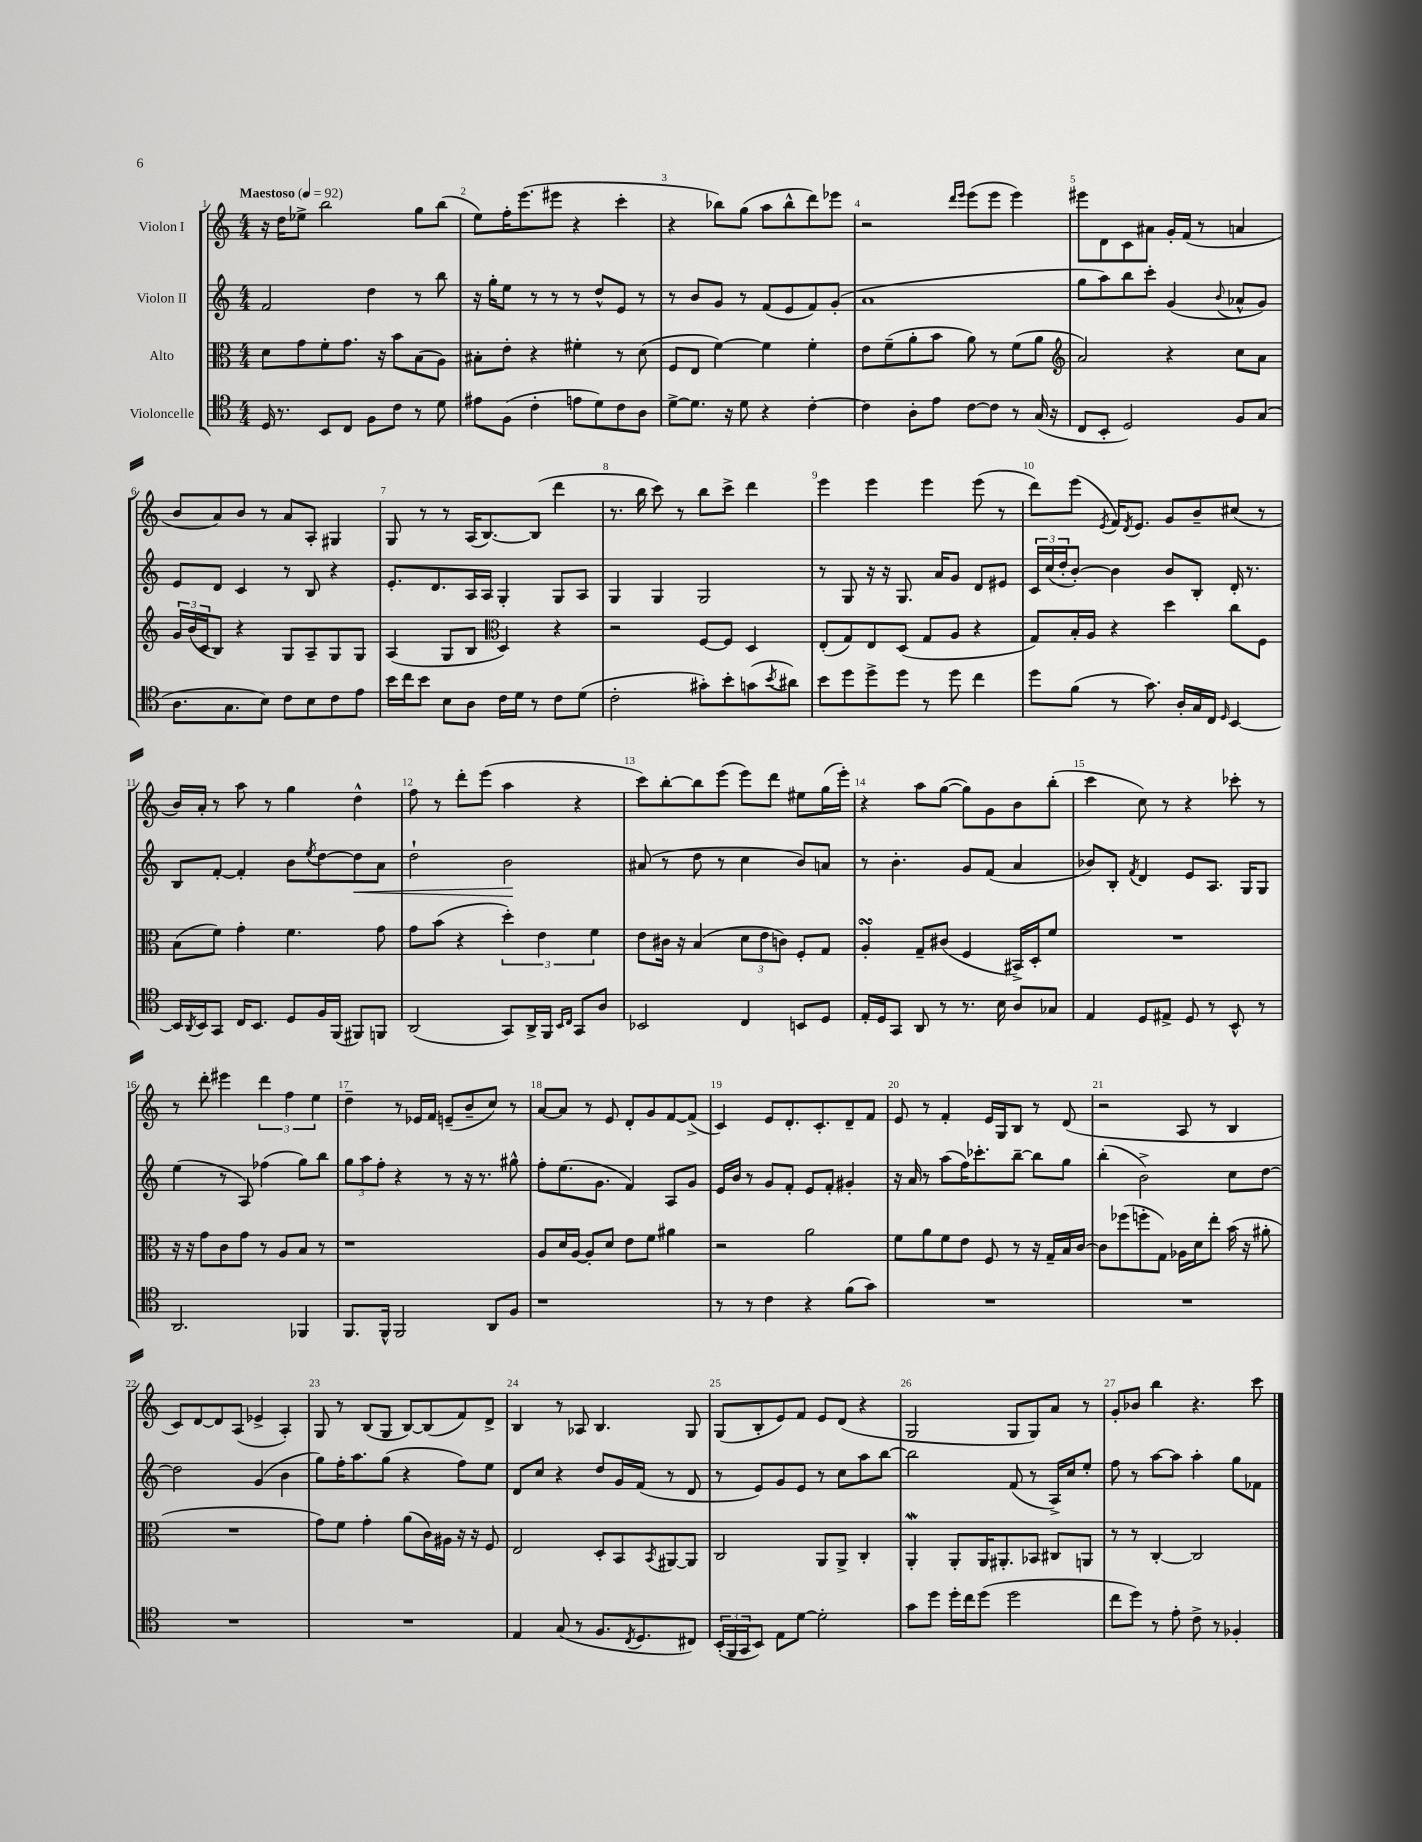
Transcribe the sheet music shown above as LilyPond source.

<<
\new StaffGroup <<
\new Staff = "s0" \with { instrumentName = "Violon I" } {
    \clef treble \key c \major \numericTimeSignature \time 4/4 \tempo "Maestoso" 4 = 92
    r16 d''16 ees''8-> b''2 g''8 b''8( |
    e''8) f''16-. e'''8.( eis'''8 r4 c'''4-. |
    r4 bes''8) g''8( a''8 bes''8-^ d'''8) ees'''8 |
    r2 \grace { d'''16 e'''16 } e'''8( e'''8 e'''4) |
    eis'''8 d'8 c'8 ais'8 g'16-. f'16( r8 a'4 |
    b'8 a'8) b'8 r8 a'8 a8-. gis4 |
    g8 r8 r8 a16( b8.~) b8( d'''4 |
    r8. b''16 c'''8) r8 b''8 c'''8-> d'''4 |
    e'''4 e'''4 e'''4 e'''8( r8 |
    d'''8) e'''8( \acciaccatura { e'8 } f'16) \acciaccatura { d'8 } e'8. g'8 b'8-- cis''8( r8 |
    b'16) a'16-. r8 a''8 r8 g''4 d''4-^ |
    f''8 r8 d'''8-. e'''8( a''4 r4 |
    c'''8) b''8~-. b''8 e'''8( e'''8) d'''8 eis''8 g''16( e'''16-.) |
    r4 a''8 g''8~( g''8) g'8 b'8 b''8-.( |
    c'''4 c''8) r8 r4 ces'''8-. r8 |
    r8 d'''8-. eis'''4 \tuplet 3/2 { d'''4 f''4 e''4 } |
    d''4-- r8 ees'16 f'16 e'8--( b'8-- c''8) r8 |
    a'8~ a'8 r8 e'8 d'8-. g'8 f'8~ f'8->( |
    c'4) e'8 d'8.-. c'8.-. d'8-- f'8 |
    e'8 r8 f'4-. e'16 g16 b8 r8 d'8( |
    r2 a8 r8 b4 |
    c'8) d'8~ d'8 a8( ees'4-> a4-.) |
    g8 r8 b8( g8 b8~) b8( f'8) d'8-> |
    b4 r8 aes8 b4. g8 |
    g8( b8-. e'8) f'8 e'8 d'8( r4 |
    g2 g8 g8) a'8 r8 |
    g'8-. bes'8 b''4 r4. c'''8 \bar "|." |
}
\new Staff = "s1" \with { instrumentName = "Violon II" } {
    \clef treble \key c \major \numericTimeSignature \time 4/4
    f'2 d''4 r8 b''8 |
    r16 g''16-. e''8 r8 r8 r8 d''8-^ e'8 r8 |
    r8 b'8 g'8 r8 f'8( e'8 f'8) g'8-.( |
    a'1 |
    g''8 a''8) b''8 c'''8-. g'4( \appoggiatura { b'8 } aes'8-^ g'8) |
    e'8 d'8 c'4 r8 b8 r4 |
    e'8.-. d'8. a16 a16 g4-. g8 a8 |
    g4 g4 g2 |
    r8 g8 r16 r16 g8. a'16 g'8 d'8 eis'8 |
    \tuplet 3/2 { c'16 c''16( d''16-. } b'8~-.) b'4 b'8 b8-. d'16-. r8. |
    b8 f'8~-. f'4-. b'8 \acciaccatura { e''8 } d''8~ d''8\< a'8 |
    d''2-! b'2\! |
    ais'8( r8 d''8 r8 c''4 b'8) a'8 |
    r8 b'4.-. g'8 f'8( a'4 |
    bes'8) b8-. \acciaccatura { f'8 } d'4 e'8 a8. g16 g8 |
    e''4( r8 a8) fes''4( g''8) b''8 |
    \tuplet 3/2 { g''8 a''8 f''8-. } r4 r8 r16 r8. gis''8-^ |
    f''8-. e''8.( g'8. f'4) a8 g'8 |
    e'16 b'16 r8 g'8 f'8-. e'8 f'8-. gis'4-. |
    r16 a'16 r8 a''8( f''16) ces'''8.-. b''8~-- b''8 g''8 |
    b''4-.( b'2->) c''8 d''8~ |
    d''2 g'4( b'4 |
    g''8) f''16-. a''8. g''8( r4 f''8) e''8 |
    d'8 c''8 r4 d''8 g'16 f'16( r8 d'8 |
    r8 e'8) g'8 e'8 r8 c''8 a''8 b''8~ |
    b''2 f'8( r8 a16->) c''16 e''8-. |
    f''8 r8 a''8~ a''8 a''4-. g''8 fes'8 \bar "|." |
}
\new Staff = "s2" \with { instrumentName = "Alto" } {
    \clef alto \key c \major \numericTimeSignature \time 4/4
    d'8 g'8 f'8-. g'8. r16 b'8 b8( a8) |
    bis8-. e'8-. r4 fis'4-. r8 d'8( |
    f8 e8 f'4~) f'4 f'4-. |
    e'8 f'8--( a'8-. b'8 a'8) r8 f'8( a'8 |
    \clef treble a'2) r4 c''8 a'8 |
    \tuplet 3/2 { g'16 b'16( c'16 } b8) r4 g8 a8-- g8 g8 |
    a4( g8 b8 \clef alto d4) r4 |
    r2 f8~ f8 d4 |
    e8-.( g8) e8 d8( g8 a8 r4 |
    g8) b16-. a16 r4 d''4 c''8 f8 |
    b8( f'8) g'4-. f'4. g'8 |
    g'8 b'8( r4 \tuplet 3/2 { d''4-.) e'4 f'4 } |
    e'8 cis'16 r16 b4( \tuplet 3/2 { d'8 e'8 c'8) } f8-. g8 |
    a4-.\turn g8-- cis'8( f4 bis,16->) d16-. f'8 |
    R1 |
    r16 r16 g'8 c'8 g'8 r8 a8 b8 r8 |
    r1 |
    a8 d'16 a16~ a8-. d'8 e'8 f'8 ais'4 |
    r2 a'2 |
    f'8 a'8 f'8 e'8 f8 r8 r16 g16-- b16 c'16~ |
    c'8 fes''8( f''8-. g8) aes16 d'16 e''8-. b'16( r16 ais'8-. |
    R1 |
    g'8) f'8 g'4-. a'8( c'16) ais16 r16 r16 f8 |
    e2 d8-. b,8 \acciaccatura { b,8 } ais,8~ ais,8 |
    c2 a,8 a,8-> c4-. |
    a,4-.\mordent a,8-. a,16 ais,8.-. bes,8 cis8 a,8 |
    r8 r8 c4~-. c2 \bar "|." |
}
\new Staff = "s3" \with { instrumentName = "Violoncelle" } {
    \clef tenor \key c \major \numericTimeSignature \time 4/4
    d16 r8. b,8 c8 f8 c'8 r8 d'8 |
    eis'8 f8( c'4-. e'8 d'8) c'8 a8 |
    d'8~-> d'8. r16 d'8 r4 c'4~-. |
    c'4 a8-. e'8 c'8~ c'8 r8 g16( r16 |
    c8 b,8-. d2) f8 g8( |
    a8. g8. b8) c'8 b8 c'8 e'8 |
    b'16 c''16 b'8 b8 a8 c'16 d'16 r8 c'8 d'8( |
    c'2-. gis'8-.) b'8-. g'8( \acciaccatura { b'8 } ais'8) |
    b'8 d''8 d''8-> d''8 r8 d''8 c''4 |
    d''8 f'8( r8 g'8.) a16-. g16 c16 \grace { d16 } b,4~ |
    b,16 \acciaccatura { a,8 } b,16 g,8 c16 b,8. d8 f16 f,16( fis,8) f,8 |
    a,2( g,8) a,16-> f,16 \grace { b,16 c16 } g,8 a8 |
    bes,2 c4 b,8 d8 |
    e16-. d16 g,8 a,8 r8 r8. b16 a8 ges8 |
    e4 d8 eis8-> d8 r8 b,8-^ r8 |
    a,2. fes,4 |
    f,8. f,16-^ f,2 a,8 f8 |
    r1 |
    r8 r8 c'4 r4 f'8( g'8) |
    R1 |
    R1 |
    R1 |
    R1 |
    e4 g8( r8 f8. \acciaccatura { c8 } d8. cis8) |
    \tuplet 3/2 { b,16-.( f,16 g,16 } b,8) e8 d'8~ d'2-. |
    g'8 d''8 d''16-. c''16 d''8( d''2 |
    c''8 d''8) r8 e'8-. c'8-> r8 fes4-. \bar "|." |
}
>>
>>
\layout { \context { \Score \override BarNumber.break-visibility = ##(#f #t #t) barNumberVisibility = #all-bar-numbers-visible } }
